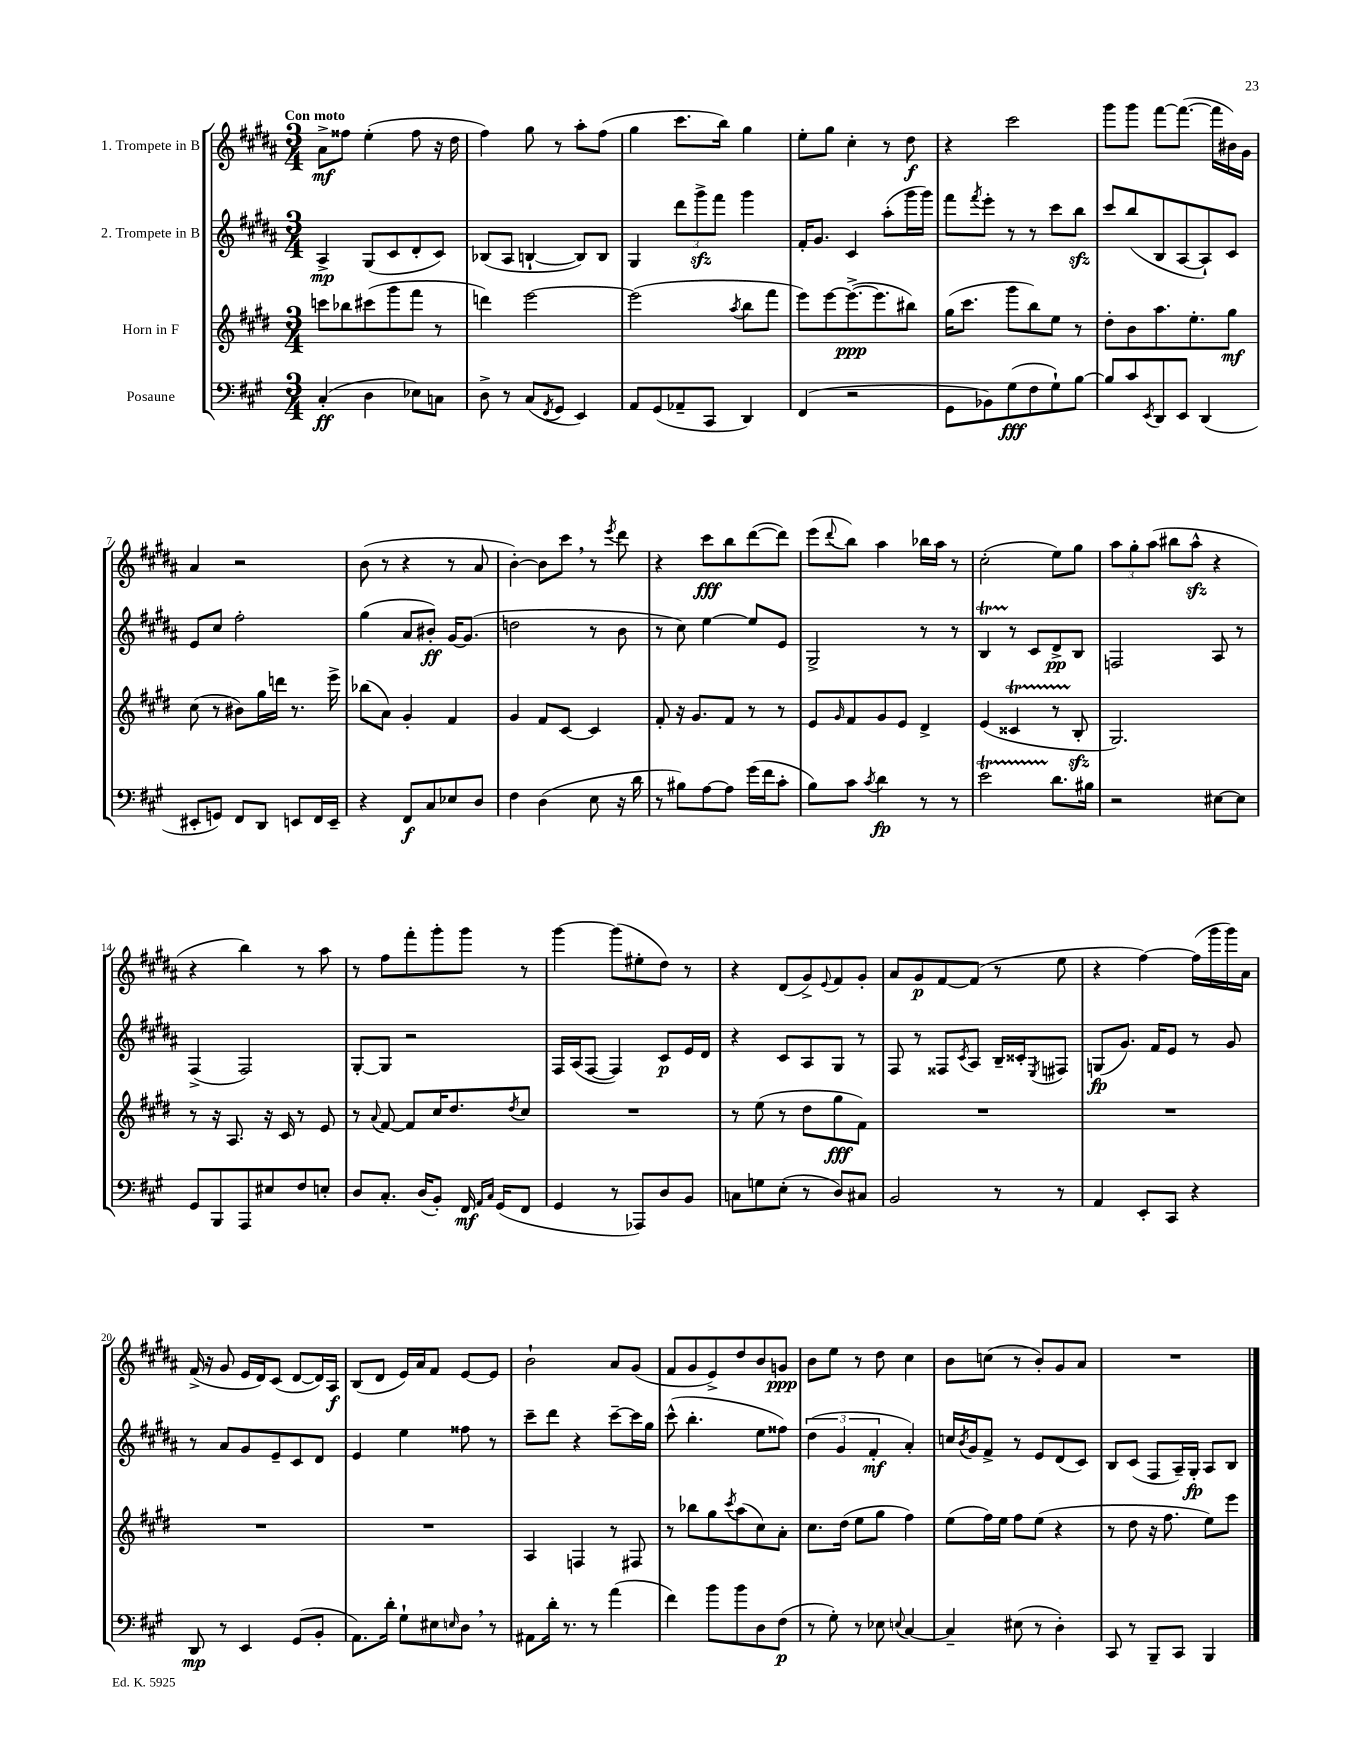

**kern	**kern	**kern	**kern
*staff4	*staff3	*staff2	*staff1
*clefF4	*clefG2	*clefG2	*clefG2
*k[f#c#g#]	*k[f#c#g#d#]	*k[f#c#g#d#a#]	*k[f#c#g#d#a#]
*M3/4	*M3/4	*M3/4	*M3/4
(4C#'	8ccc	4A#^	8a#^
.	8bb-	.	8ff##
4D	(8ccc#	(8G#	(4ee'
.	8ggg#	8c#	.
8E-)	8fff#	8d#'	8ff##
8C	8r	8c#)	16r
.	.	.	16dd#
=	=	=	=
8D^	4ddd)	(8B-	4ff#)
8r	.	8A#	.
(8C#	[2eee	[4B`	8gg#
8qFF#	.	.	.
8GG#	.	.	8r
4EE)	.	8B])	8aa#'
.	.	8B	(8ff#
=	=	=	=
8AA	(2eee]	4G#	4gg#
(8GG#	.	.	.
8AA-~	.	12ddd#	8.ccc#
.	.	12ggg#^	.
8CC#	.	.	.
.	.	12fff#	.
.	.	.	16bb)
.	8qaa	.	.
4DD)	8bb	4ggg#	4gg#
.	8fff#	.	.
=	=	=	=
(4FF#	8eee)	16f#'	8ee'
.	.	8.g#	.
.	[8eee	.	8gg#
2r	(8.eee^_	4c#	4cc#'
.	8.eee]	.	.
.	.	(8aa#'	8r
.	8bb#)	16ggg#	8dd#
.	.	16ggg#)	.
=	=	=	=
8GG#	(16gg#	8fff#	4r
.	8.ccc#	.	.
.	.	8qfff#	.
8BB-)	.	8eee'	.
(8G#	8ggg#	8r	2ccc#
8F#	8bb)	8r	.
8G#`)	8ee	8ccc#	.
[8B	8r	8bb	.
=	=	=	=
8B]	8dd#'	8ccc#	8ggg#
8c#	8b	(8bb	8ggg#
8qEE	.	.	.
8DD	8.aa	8B	[8fff#
8EE	.	[8A#	(8.fff#_
.	8.ee'	.	.
(4DD	.	8A#`])	.
.	.	.	16fff#]
.	8gg#	8c#	16b#)
.	.	.	16g#
=	=	=	=
8EE#'	(8cc#	8e	4a#
8GG)	8r	8cc#	.
8FF#	8b#)	2ff#'	2r
8DD	16gg#	.	.
.	16ddd	.	.
8EE	8.r	.	.
16FF#	.	.	.
16EE~	16eee^	.	.
=	=	=	=
4r	(8bb-	(4gg#	(8b
.	8a)	.	8r
8FF#	4g#'	8a#	4r
8C#	.	8b#')	.
8E-	4f#	[16g#	8r
.	.	(8.g#]	.
8D	.	.	8a#
=	=	=	=
4F#	4g#	2dd	[4b')
(4D	8f#	.	8b]
.	[8c#	.	8ccc#
8E	4c#]	8r	8r
.	.	.	8qeee
16r	.	8b	8ddd#
16d	.	.	.
=	=	=	=
8r	8f#'	8r	4r
8B#)	16r	8cc#)	.
.	8.g#	.	.
[8A	.	[4ee	8ccc#
8A]	8f#	.	8bb
(16g#	8r	8ee]	([8ddd#
16f#	.	.	.
8c#'	8r	8e	8ddd#])
=	=	=	=
8B)	8e	2G#^	(8eee
.	16qqg#	.	8qqddd#
8c#	8f#	.	8bb)
8qc#	.	.	.
4d	8g#	.	4aa#
.	8e	.	.
8r	4d#^	8r	16bb-
.	.	.	16aa#
8r	.	8r	8r
=	=	=	=
2e	(4e	4B	(2cc#'
.	4c##	8r	.
.	.	8c#	.
8.d	8r	8d#^	8ee)
.	8B'	8B	8gg#
16B#	.	.	.
=	=	=	=
2r	2.G#)	2F	12aa#
.	.	.	12gg#'
.	.	.	(12aa#
.	.	.	8bb#
.	.	.	8aa#^^
[8E#	.	8A#	4r
8E#]	.	8r	.
=	=	=	=
8GG#	8r	(4F#^	4r
8BBB	16r	.	.
.	8.A	.	.
8AAA	.	2F#)	4bb)
8E#	16r	.	.
.	16c#	.	.
8F#	8r	.	8r
8E'	8e	.	8aa#
=	=	=	=
8D	8r	[8G#'	8r
.	8qqa	.	.
8.C#'	[8f#	8G#]	8ff#
.	8f#]	2r	8fff#'
(16D	.	.	.
8BB')	16cc#	.	8ggg#'
.	8.dd#	.	.
16FF#	.	.	8ggg#
16qqAA	.	.	.
16qqC#	.	.	.
(16GG#	.	.	.
.	8qdd#	.	.
8FF#	8cc#	.	8r
=	=	=	=
4GG#	2.r	16F#	[4ggg#
.	.	(16A#	.
.	.	[8F#	.
8r	.	4F#])	(8ggg#]
8AAA-)	.	.	8ee#'
8D	.	8c#	8dd#)
8BB	.	16e	8r
.	.	16d#	.
=	=	=	=
8C	8r	4r	4r
8G	(8ee	.	.
(8E'	8r	8c#	(8d#
8r	8dd#	8A#	8g#^)
.	.	.	8qqe
8D)	8gg#	8G#	8f#
8C#	8f#)	8r	8g#'
=	=	=	=
2BB	2.r	8F#	8a#
.	.	8r	8g#
.	.	8F##	[8f#
.	.	8qc#	.
.	.	8A#	(8f#]
8r	.	16B~	8r
.	.	16c##'	.
.	.	8qE	.
8r	.	8F#	8ee
=	=	=	=
4AA	2.r	(8G	4r
.	.	8.g#)	.
8EE'	.	.	[4ff#)
.	.	16f#	.
8CC#	.	8e	.
4r	.	8r	(16ff#]
.	.	.	16ggg#
.	.	8g#	16ggg#)
.	.	.	16a#
=	=	=	=
8DD	2.r	8r	(16f#^
.	.	.	16r
8r	.	8a#	8g#
4EE	.	8g#	16e
.	.	.	16d#)
.	.	8e~	(8c#
(8GG#	.	8c#	[8d#
8BB'	.	8d#	16d#])
.	.	.	16A#
=	=	=	=
8.AA)	2.r	4e	(8B
.	.	.	8d#
16d'	.	.	.
8G#`	.	4ee	16e)
.	.	.	16a#
8E#	.	.	8f#
16qqE	.	.	.
8D	.	8ff##	[8e
8r	.	8r	8e]
=	=	=	=
8AA#	4A	8ccc#~	2b`
16d'	.	8ddd#	.
8.r	.	.	.
.	4F	4r	.
8r	.	.	.
(4a	8r	[8ccc#~	8a#
.	8F#	16ccc#]	(8g#
.	.	16gg#	.
=	=	=	=
4f#)	8r	(8ccc#^^	8f#
.	8bb-	4.bb'	8g#
8b	8gg#	.	8e^)
.	8qccc#	.	.
8b	(8aa	.	8dd#
8D	8cc#)	8ee	8b
(8F#	8a'	8ff##)	8g
=	=	=	=
8r	8.cc#	(6dd#	8b
8G#')	.	.	8ee
.	.	6g#	.
.	(16dd#	.	.
8r	8ee	.	8r
.	.	6f#'	.
8E-	8gg#	.	8dd#
8qqE	.	.	.
[4C#	4ff#)	4a#')	4cc#
=	=	=	=
4C#~]	(8ee	16cc	8b
.	.	8qb	.
.	.	16g#	.
.	16ff#)	8f#^	(8cc
.	16ee	.	.
(8E#	8ff#	8r	8r
8r	(8ee	8e	8b')
4D')	4r	(8d#	8g#
.	.	8c#)	8a#
=	=	=	=
8CC#	8r	8B	2.r
8r	8dd#	(8c#	.
8BBB~	16r	8F#	.
.	8.ff#	.	.
8CC#	.	16A#~)	.
.	.	16G#'	.
4BBB	8ee)	8A#	.
.	8eee	8B	.
==	==	==	==
*-	*-	*-	*-
